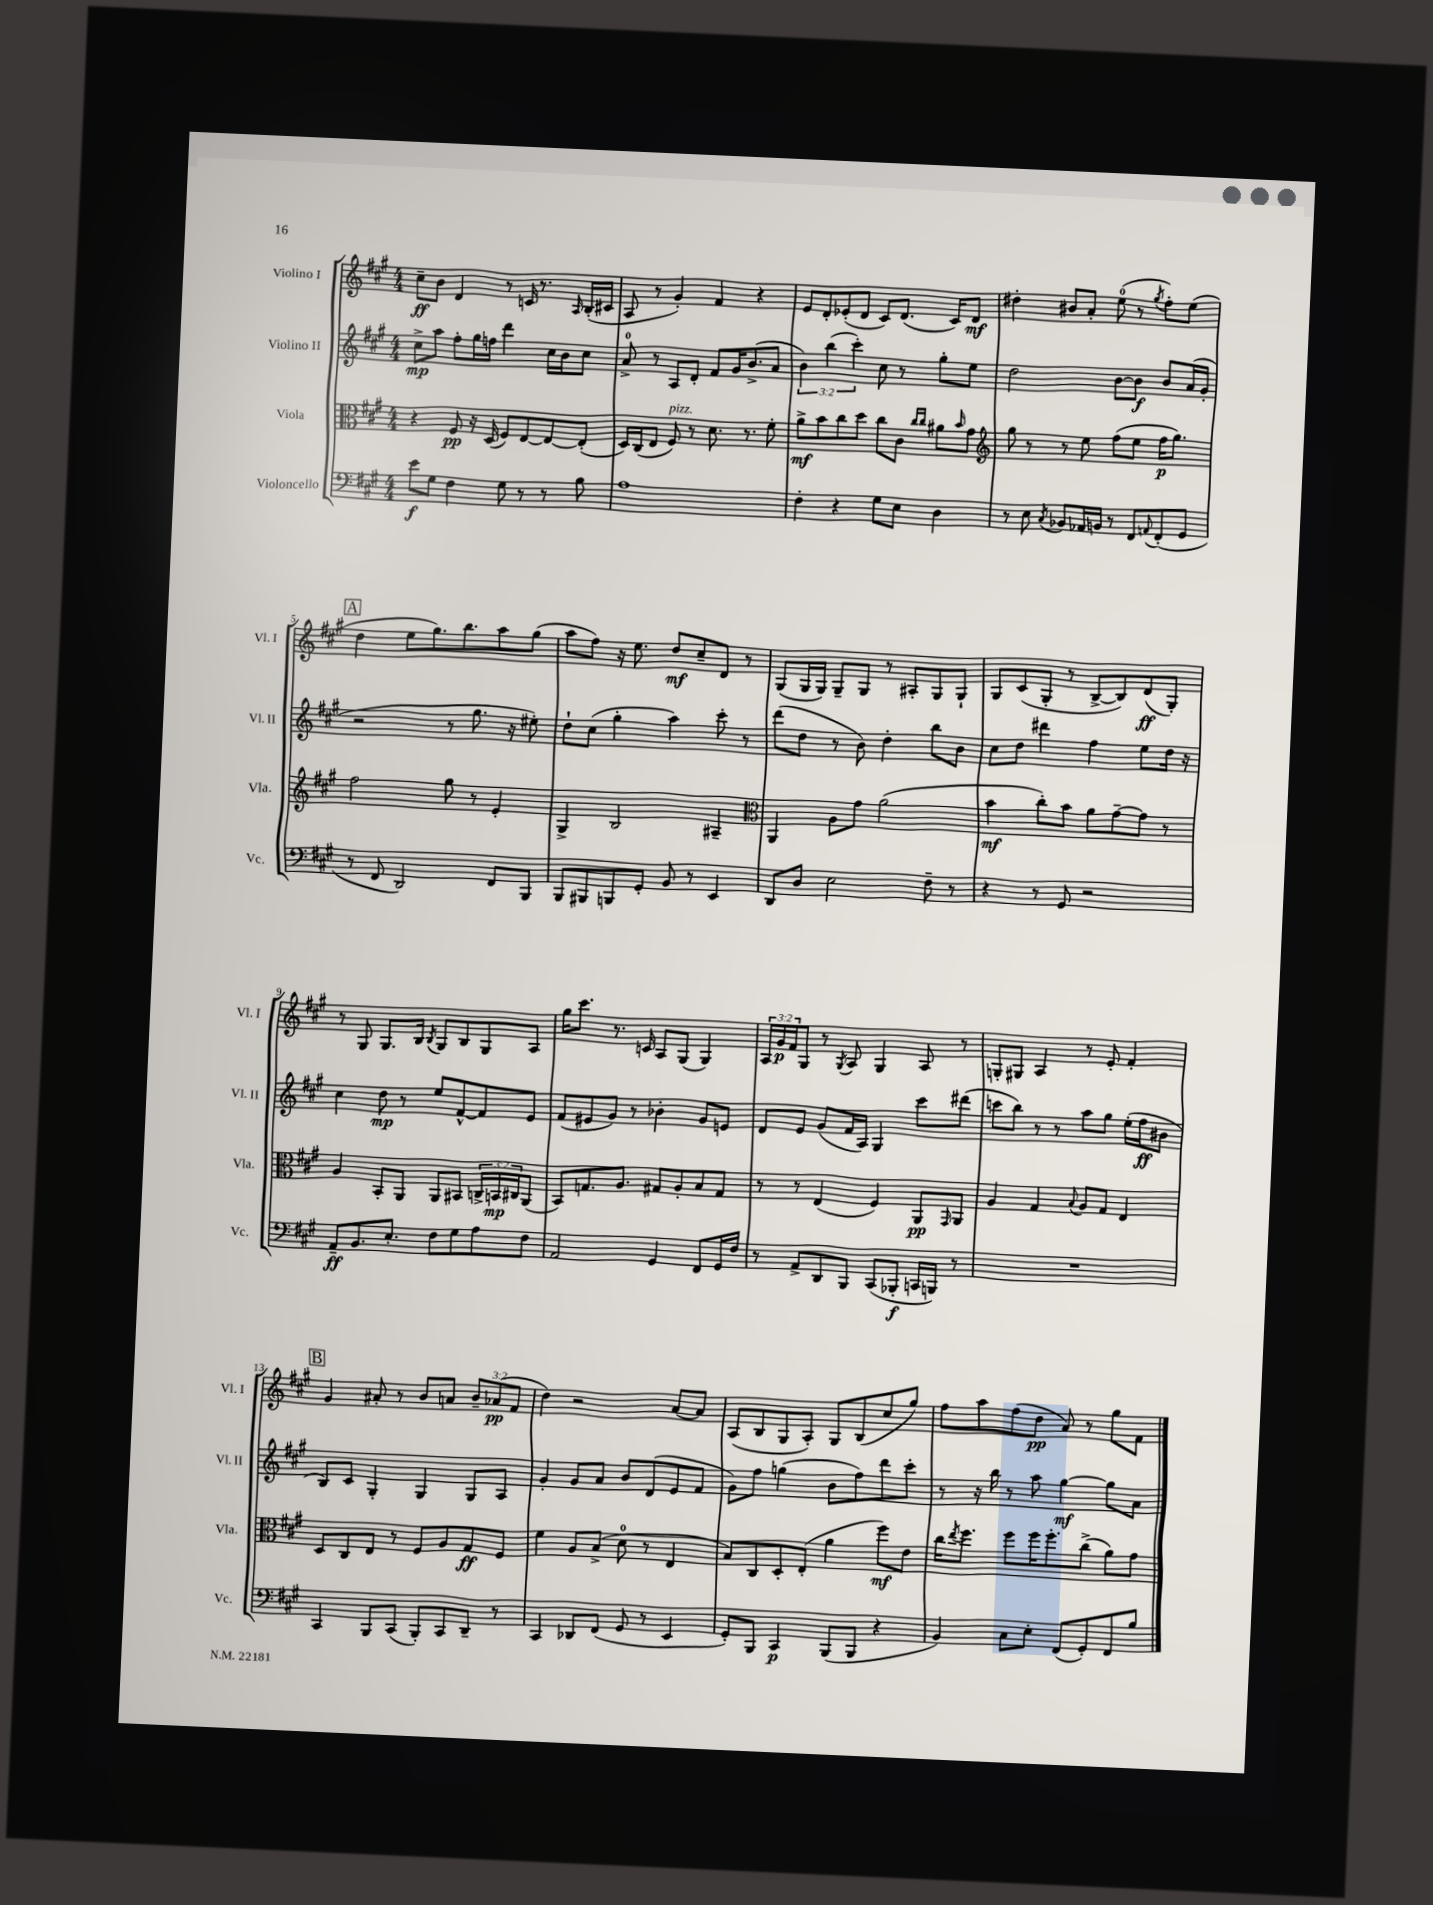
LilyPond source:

<<
\new StaffGroup <<
\new Staff = "s0" \with { instrumentName = "Violino I" shortInstrumentName = "Vl. I" } {
    \clef treble \key a \major \numericTimeSignature \time 4/4 \override Staff.TupletNumber.text = #tuplet-number::calc-fraction-text
    cis''8--\ff b'8 d'4 r8 c'16 r8. \grace { a16 } b16-.( cis'16 |
    a8 r8 gis'4-.) fis'4 r4 |
    e'8 d'8-. ees'8-.( d'8 cis'8) d'8.( cis'16) d'8\mf |
    dis''4-. bis'8 a'8-. e''8-0( r8 \acciaccatura { gis''8 } fis''8-.) e''8( |
    \mark \markup { \box "A" } d''4 e''8 gis''8.) b''8. a''8 gis''8( |
    a''8 fis''8) r16 e''8. d''8\mf cis''8-- d'8 r8 |
    gis8( gis16 gis16) gis8-- gis8 r8 ais8-. gis8 gis8-! |
    gis8 cis'8( gis8-. r8 b8~-> b8) d'8\ff( gis8-.) |
    r8 gis8 gis8. b16 \acciaccatura { b8 } gis8 b8 gis8 a8 |
    gis''16 cis'''8. r8. c'16 a8 gis8( gis4) |
    \tuplet 3/2 { a16 gis'16\p fis'16 } gis8 r8 \acciaccatura { gis8 } a8 gis4 a8 r8 |
    g8-. gis8 a4 r8 e'8-. fis'4-. |
    \mark \markup { \box "B" } gis'4 ais'8-. r8 b'8 a'8 \tuplet 3/2 { b'8-- aes'8\pp( fis'8 } |
    d''4) r2 a'8~ a'8 |
    a8( b8 gis8 a8-.) gis8 b8( cis''8 gis''8) |
    fis''8 a''8 fis''8( d''8\pp a'8) r8 gis''8 fis'8 \bar "|." |
}
\new Staff = "s1" \with { instrumentName = "Violino II" shortInstrumentName = "Vl. II" } {
    \clef treble \key a \major \numericTimeSignature \time 4/4 \override Staff.TupletNumber.text = #tuplet-number::calc-fraction-text
    cis''8->\mp a''8 fis''8-. gis''16 f''16 d'''4 cis''16 b'16 cis''8 |
    a'8-0-> r8 a8 d'8-. fis'8 gis'16 b'8.->( a'8 |
    \tuplet 3/2 { b'4) b''4( cis'''4-.) } cis''8 r8 gis''8-. e''8 |
    d''2 b'8~ b'8\f b'8 a'16( gis'16-. |
    \mark \markup { \box "A" } r2 r8 gis''8. r16 eis''8-.) |
    d''8-! cis''8( gis''4-. a''4) cis'''8-. r8 |
    d'''8( d''8 r8 b'8) d''4-. b''8 b'8 |
    cis''8 d''8 dis'''4 fis''4 e''8 d''16 r16 |
    cis''4 d''8\mp r8 e''8 fis'8~-^ fis'8 e'8 |
    fis'8( eis'8 gis'8) r8 bes'4-. gis'8 e'8 |
    d'8 e'8 gis'8( fis'16 a16) gis4 cis'''8 dis'''8( |
    c'''8 b''8) r8 r8 a''8 gis''8 e''16-.( fis''16\ff bis'8 |
    \mark \markup { \box "B" } b8) cis'8 gis4-. gis4 gis8 a8 |
    gis'4-. gis'8 a'8 b'8 d'8( e'8 fis'8 |
    gis'8) fis''8 g''4( b'8 fis''8) d'''8 cis'''8-. |
    r8 r16 b''16 r8 a''8 gis''4~\mf gis''8 a'8 \bar "|." |
}
\new Staff = "s2" \with { instrumentName = "Viola" shortInstrumentName = "Vla." } {
    \clef alto \key a \major \numericTimeSignature \time 4/4 \override Staff.TupletNumber.text = #tuplet-number::calc-fraction-text
    r4 fis8\pp r16 d16( fis8) e8~ e8~ e8-.( |
    d16) cis16( e8 fis8^\markup { \italic "pizz." }) r8 d'8. r8. fis'8-. |
    a'8->\mf b'8 cis''8 d''8 cis''8 cis'8 \grace { cis''16 cis''16 } ais'8 \grace { b'16 } gis'8 |
    \clef treble gis''8 r8 r8 e''8 fis''8( e''8 fis''16\p gis''8.) |
    \mark \markup { \box "A" } fis''2 gis''8 r8 e'4-. |
    gis4-> b2 ais4-- |
    \clef alto a,4 a8 gis'8 a'2( |
    b'4\mf cis''8-.) b'8 a'8 gis'8~-- gis'8 r8 |
    a4 b,8-. a,8 a,8 bis,8 \tuplet 3/2 { c16-> b,16\mp cis16 } a,8( |
    b,8) g8. a8. gis8 a8-. b8 gis8 |
    r8 r8 e4( fis4) a,8\pp \grace { gis,16 } a,8 |
    a4 gis4 \appoggiatura { b8 } a8 gis8 e4 |
    \mark \markup { \box "B" } d8 cis8 e8 r8 fis8 a8 gis8\ff fis8 |
    fis'4 a8 b8->( d'8-0 r8 e4 |
    b8) cis8 d8-. e8-.( a'4 fis''8\mf) e'8 |
    cis''16 \acciaccatura { e''8 } fis''8. fis''8 fis''16 fis''8.-. cis''8->( a'8) gis'8 \bar "|." |
}
\new Staff = "s3" \with { instrumentName = "Violoncello" shortInstrumentName = "Vc." } {
    \clef bass \key a \major \numericTimeSignature \time 4/4
    e'8\f gis8 fis4 gis8 r8 r8 b8 |
    a1 |
    fis4-. r4 gis8 e8 d4 |
    r8 e8 \acciaccatura { cis8 } bes,8 aes,16 b,16 r8 fis,8 \appoggiatura { a,8 } fis,8-.( gis,8 |
    \mark \markup { \box "A" } r8 fis,8 d,2) fis,8 b,,8 |
    b,,8 bis,,8 b,,8 gis,8-. b,8 r8 e,4 |
    d,8 d8 e2 fis8-- r8 |
    r4 r8 gis,8 r2 |
    a,8--\ff b,8. e8.-. fis8 gis8 a8 fis8 |
    a,2 gis,4 fis,8 gis,16 fis16 |
    r8 a,8-> d,8 b,,8 cis,8( bes,,8-.\f c,16 b,,16) r8 |
    R1 |
    \mark \markup { \box "B" } cis,4 b,,8 cis,8( b,,8-.) cis,8 d,8-- r8 |
    cis,4 des,8 fis,8( gis,8 r8 e,4 |
    gis,8-.) b,,8 cis,4\p b,,8( b,,8 r4 |
    b,4) cis8 e8-. fis,8( gis,8-.) fis,8 b8 \bar "|." |
}
>>
>>
